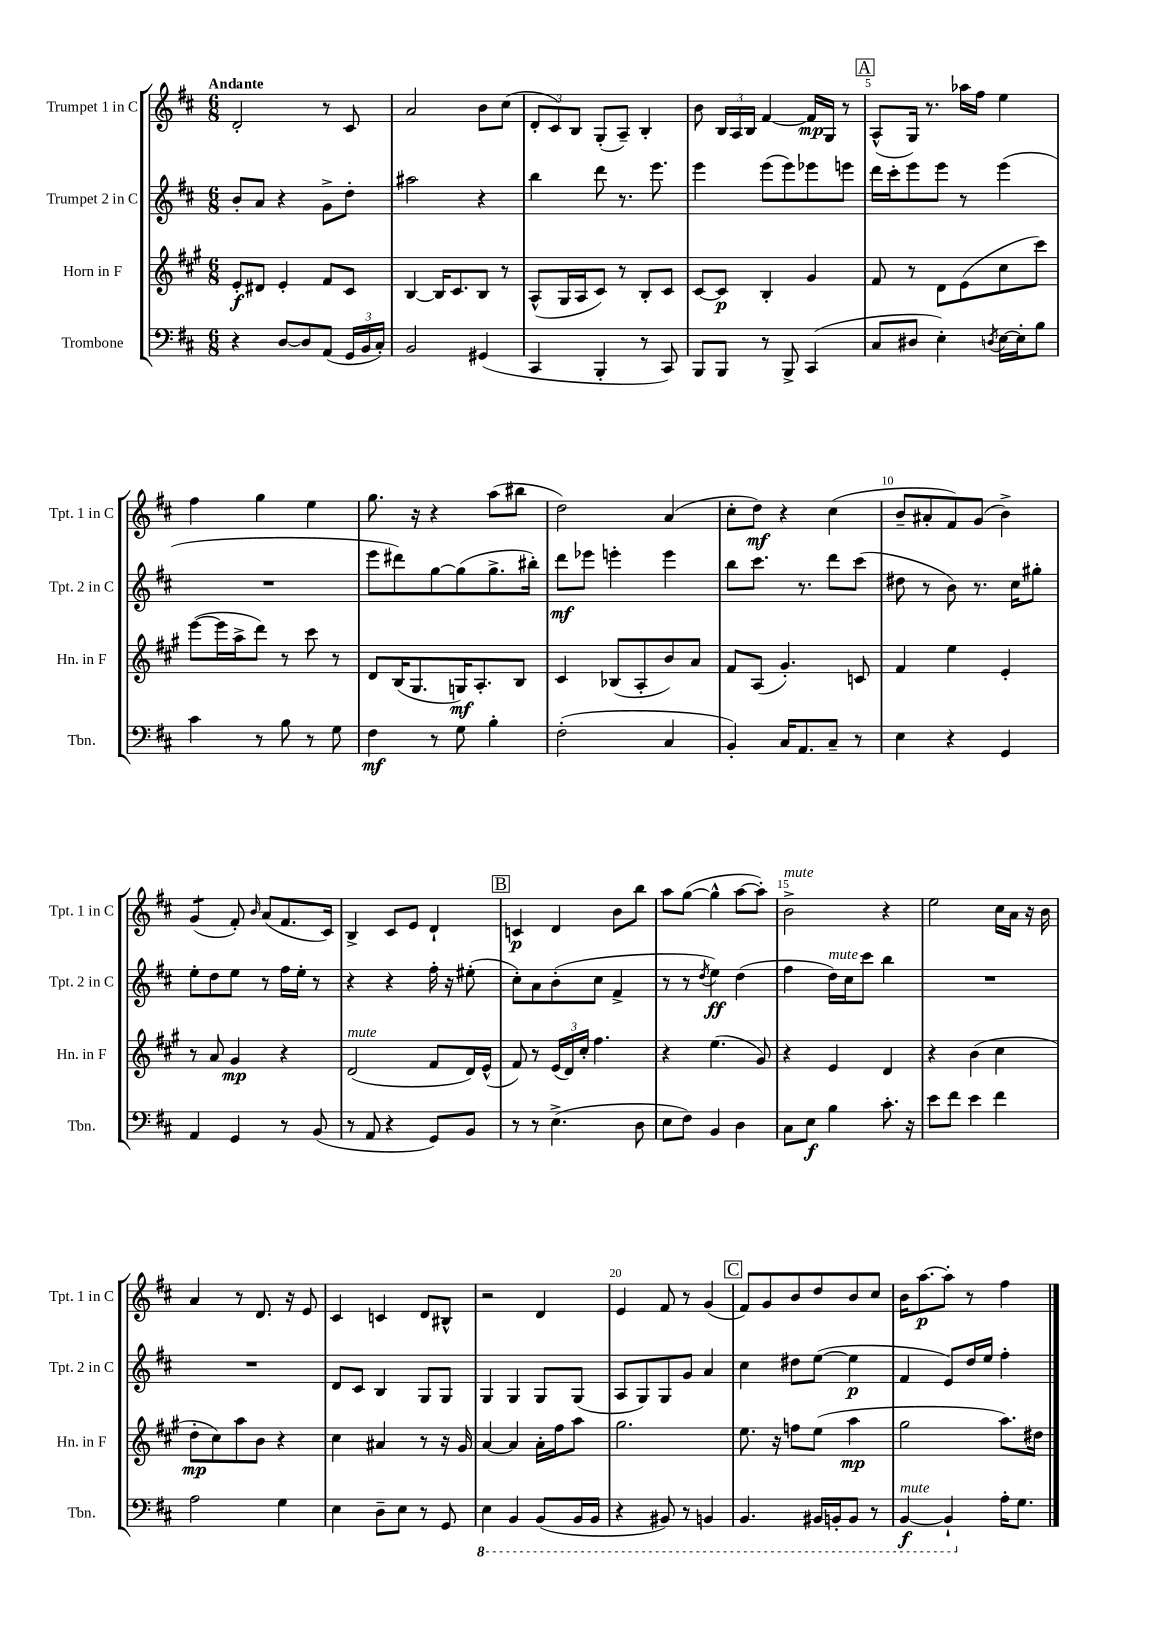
<<
\new StaffGroup <<
\new Staff = "s0" \with { instrumentName = "Trumpet 1 in C" shortInstrumentName = "Tpt. 1 in C" } {
    \clef treble \key d \major \numericTimeSignature \time 6/8 \tempo "Andante"
    \autoBeamOff d'2-. r8 cis'8 |
    a'2 b'8[ cis''8]( |
    \tuplet 3/2 { d'8[-. cis'8) b8] } g8[-.( a8]--) b4-. |
    b'8 \tuplet 3/2 { b16[ a16 b16] } fis'4~ fis'16[\mp g16] r8 |
    \mark \markup { \box "A" } a8[-^( g16]) r8. aes''16[ fis''16] e''4 |
    fis''4 g''4 e''4 |
    g''8. r16 r4 a''8[( bis''8] |
    d''2) a'4( |
    cis''8[-. d''8]\mf) r4 cis''4( |
    b'8[-- ais'8-. fis'8) g'8]( b'4->) |
    g'4:8( fis'8-.) \grace { b'16 } a'8[( fis'8. cis'16]) |
    b4-> cis'8[ e'8] d'4-! |
    \mark \markup { \box "B" } c'4\p d'4 b'8[ b''8] |
    a''8[ g''8]~( g''4-^ a''8[~ a''8]-.) |
    b'2->^\markup { \italic "mute" } r4 |
    e''2 cis''16[ a'16] r16 b'16 |
    a'4 r8 d'8. r16 e'8 |
    cis'4 c'4 d'8[ bis8]-^ |
    r2 d'4 |
    e'4 fis'8 r8 g'4( |
    \mark \markup { \box "C" } fis'8[) g'8 b'8 d''8 b'8 cis''8] |
    b'16[ a''8.~\p a''8]-. r8 fis''4 \bar "|." |
}
\new Staff = "s1" \with { instrumentName = "Trumpet 2 in C" shortInstrumentName = "Tpt. 2 in C" } {
    \clef treble \key d \major \numericTimeSignature \time 6/8
    \autoBeamOff b'8[-. a'8] r4 g'8[-> d''8]-. |
    ais''2 r4 |
    b''4 d'''8 r8. e'''8. |
    e'''4 e'''8[( e'''8) ees'''8 e'''8] |
    \mark \markup { \box "A" } d'''16[ cis'''16-. e'''8 e'''8] r8 e'''4( |
    R2. |
    e'''8[ dis'''8) g''8~ g''8( g''8.-> bis''16]-.) |
    d'''8[\mf ees'''8] e'''4-. e'''4 |
    b''8[ cis'''8.] r8. d'''8[ cis'''8]( |
    dis''8 r8 b'8) r8. cis''16[ gis''8]-. |
    e''8[-. d''8 e''8] r8 fis''16[ e''16]-. r8 |
    r4 r4 fis''16-. r16 eis''8-.( |
    \mark \markup { \box "B" } cis''8[-.) a'8 b'8-.( cis''8] fis'4-> |
    r8 r8 \acciaccatura { d''8 } e''4\ff) d''4( |
    fis''4 d''16[^\markup { \italic "mute" }) cis''16 cis'''8] b''4 |
    R2. |
    R2. |
    d'8[ cis'8] b4 g8[ g8] |
    g4 g4 g8[ g8]( |
    a8[ g8) g8 g'8] a'4 |
    \mark \markup { \box "C" } cis''4 dis''8[ e''8]~( e''4\p |
    fis'4 e'8[) d''16 e''16] fis''4-. \bar "|." |
}
\new Staff = "s2" \with { instrumentName = "Horn in F" shortInstrumentName = "Hn. in F" } {
    \clef treble \key a \major \numericTimeSignature \time 6/8
    \autoBeamOff e'8[-.\f dis'8] e'4-. fis'8[ cis'8] |
    b4~ b16[ cis'8. b8] r8 |
    a8[-^( gis16 a16 cis'8]) r8 b8[-. cis'8] |
    cis'8[~ cis'8]\p b4-. gis'4 |
    \mark \markup { \box "A" } fis'8 r8 d'8[ e'8( cis''8 cis'''8]) |
    e'''8[~( e'''16 a''16-> d'''8]) r8 cis'''8 r8 |
    d'8[ b16( gis8. g16\mf) a8.-. b8] |
    cis'4 bes8[( a8-. b'8) a'8] |
    fis'8[ a8]( gis'4.-.) c'8 |
    fis'4 e''4 e'4-. |
    r8 a'8 gis'4\mp r4 |
    d'2^\markup { \italic "mute" }( fis'8[ d'16) e'16]-^( |
    \mark \markup { \box "B" } fis'8) r8 \tuplet 3/2 { e'16[( d'16) cis''16]-. } fis''4. |
    r4 e''4.( gis'8) |
    r4 e'4 d'4 |
    r4 b'4( cis''4 |
    d''8[-.\mp cis''8) a''8 b'8] r4 |
    cis''4 ais'4 r8 r16 gis'16 |
    a'4~ a'4 a'16[-. fis''16 a''8] |
    gis''2. |
    \mark \markup { \box "C" } e''8. r16 f''8[ e''8]( a''4\mp |
    gis''2 a''8.[) dis''16] \bar "|." |
}
\new Staff = "s3" \with { instrumentName = "Trombone" shortInstrumentName = "Tbn." } {
    \clef bass \key d \major \numericTimeSignature \time 6/8
    \autoBeamOff r4 d8[~ d8 a,8]( \tuplet 3/2 { g,16[ b,16 cis16]-.) } |
    b,2 gis,4( |
    cis,4 b,,4-. r8 cis,8) |
    b,,8[ b,,8] r8 b,,8-> cis,4( |
    \mark \markup { \box "A" } cis8[ dis8] e4-.) \acciaccatura { d8 } e16[~ e16-. b8] |
    cis'4 r8 b8 r8 g8 |
    fis4\mf r8 g8 b4-. |
    fis2-.( cis4 |
    b,4-.) cis16[ a,8. cis8]-- r8 |
    e4 r4 g,4 |
    a,4 g,4 r8 b,8( |
    r8 a,8 r4 g,8[) b,8] |
    \mark \markup { \box "B" } r8 r8 e4.->( d8 |
    e8[ fis8]) b,4 d4 |
    cis8[ e8]\f b4 cis'8.-. r16 |
    e'8[ fis'8] e'4 fis'4 |
    a2 g4 |
    e4 d8[-- e8] r8 g,8 |
    \ottava #-1 e,4 b,,4 b,,8[( b,,16 b,,16] |
    r4 bis,,8) r8 b,,4 |
    \mark \markup { \box "C" } b,,4. bis,,16[ b,,16-. b,,8] r8 |
    b,,4~\f^\markup { \italic "mute" } b,,4-! \ottava #0 a16[-. g8.] \bar "|." |
}
>>
>>
\layout { \context { \Score \override BarNumber.break-visibility = ##(#f #t #t) barNumberVisibility = #(every-nth-bar-number-visible 5) } }
